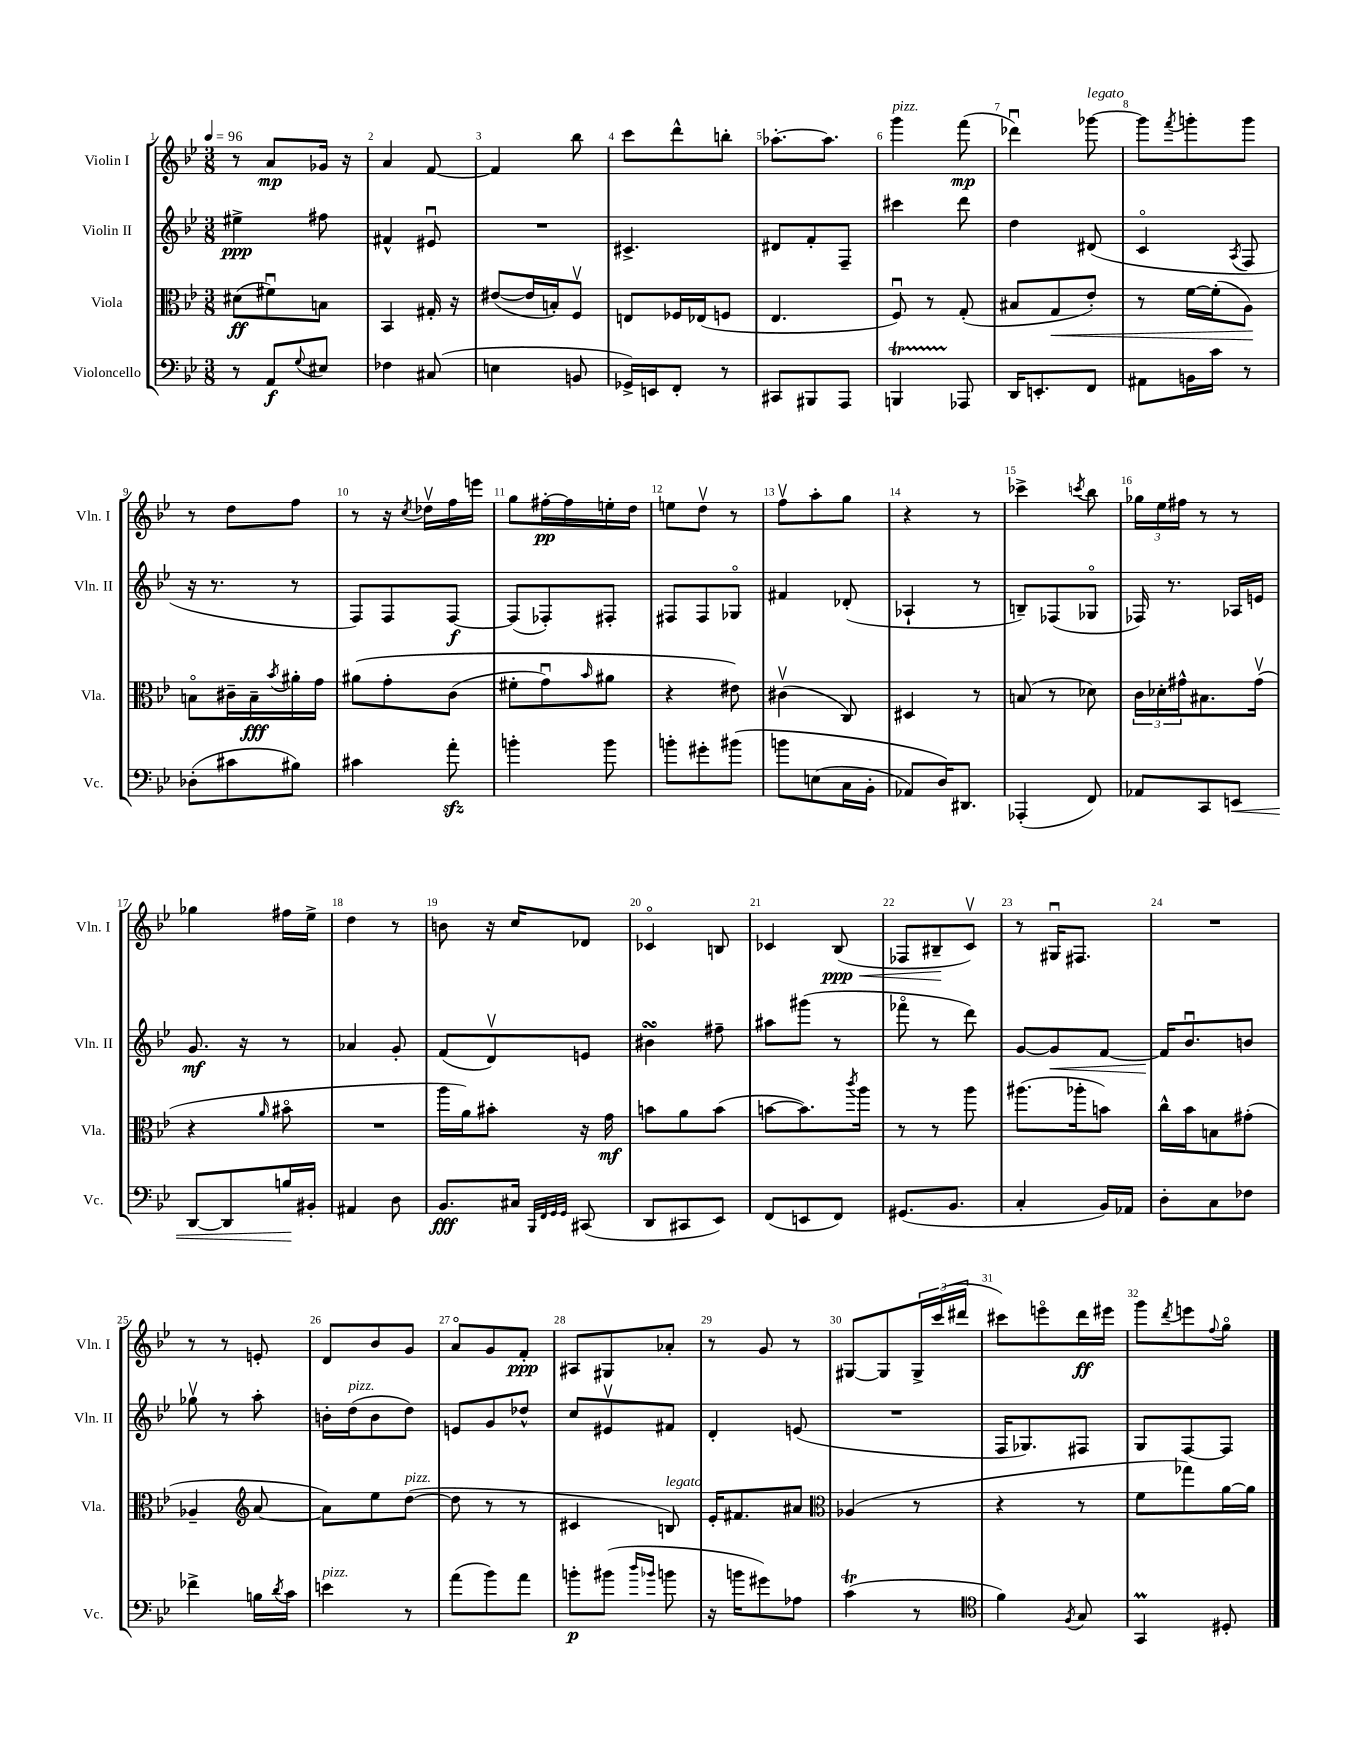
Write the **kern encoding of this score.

**kern	**kern	**kern	**kern
*staff4	*staff3	*staff2	*staff1
*clefF4	*clefC3	*clefG2	*clefG2
*k[b-e-]	*k[b-e-]	*k[b-e-]	*k[b-e-]
*M3/8	*M3/8	*M3/8	*M3/8
*MM96	*MM96	*MM96	*MM96
8r	(8d#	4ee#^	8r
8AA	8f#u)	.	8a
8qqG	.	.	.
8E#	8B	8ff#	16g-
.	.	.	16r
=	=	=	=
4F-	4BB-	4f#^^	4a
(8C#	16G#'	8e#u	[8f
.	16r	.	.
=	=	=	=
4E	([8e#	4.r	4f]
.	16e#]	.	.
.	16B')	.	.
8BB	8Fv	.	8bb-
=	=	=	=
16GG-^)	8E	4.c#^	8ccc
16EE	.	.	.
8FF'	16F-	.	8ddd^^
.	(16E-	.	.
8r	8F	.	8bb'
=	=	=	=
8CC#	4.E-	8d#	[8.aa-'
8BBB#	.	8f'	.
.	.	.	8.aa-]
8AAA	.	8F~	.
=	=	=	=
4BBB	8Fu)	4ccc#	4ggg
.	8r	.	.
8AAA-	(8G'	8ddd	(8fff
=	=	=	=
16DD	8B#	4dd	4ddd-u)
8.EE'	.	.	.
.	8G	.	.
8FF	8e-')	(8d#	[8ggg-
=	=	=	=
8AA#	8r	4co	8ggg-]
.	.	.	8qfff
16BB	[16f	.	8ggg'
16c	(16f']	.	.
.	.	8qA	.
8r	8A)	8F	8ggg
=	=	=	=
(8D-'	8Bo	16r	8r
.	.	8.r	.
8c#	16c#~	.	8dd
.	16B~	.	.
.	8qb-	.	.
8B#)	16a#'	8r	8ff
.	16g	.	.
=	=	=	=
4c#	&(8a#	8F)	8r
.	8g'	8F	16r
.	.	.	8qcc
.	.	.	16dd-v
8a'	(8c	[8F	16ff
.	.	.	16eee
=	=	=	=
4b'	8f#'	(8F]	8gg
.	8gu)	8F-')	[16ff#'
.	.	.	16ff#]
.	16qqb-	.	.
8b	8a#	8F#'	16ee'
.	.	.	16dd
=	=	=	=
8b'	4r	8F#	8ee
8g#'	.	8F#	8ddv
&(8b#	8e#&)	8G-o	8r
=	=	=	=
8b	(4c#v	4f#	8ffv
(8E	.	.	8aa'
16C	8C)	(8d-'	8gg
16BB-'	.	.	.
=	=	=	=
8AA-)	4D#	4A-`	4r
16D&)	.	.	.
8.DD#	.	.	.
.	8r	8r	8r
=	=	=	=
(4AAA-'	(8B	8B~)	4ccc-^
.	8r	(8F-	.
.	.	.	8qccc
8FF)	8d-)	8G-o	8bb-
=	=	=	=
8AA-	24c	16F-)	24gg-
.	24d-'	.	24ee-
.	.	8.r	.
.	24g#^^	.	24ff#
8CC	8.B#	.	8r
8EE	.	16A-	8r
.	(16g#v	16e	.
=	=	=	=
[8DD	4r	8.g	4gg-
8DD]	.	.	.
.	.	16r	.
.	16qqa	.	.
16B	8b#o	8r	16ff#
16BB#'	.	.	16ee-^
=	=	=	=
4AA#	4.r	4a-	4dd
8D	.	8g'	8r
=	=	=	=
8.BB-	16aa	(8f	8b
.	16a)	.	.
.	8b#'	8dv)	16r
16C#	.	.	16cc
32qqBBB-	.	.	.
32qqFF	.	.	.
32qqGG	.	.	.
32qqGG	.	.	.
(8CC#	16r	8e	8d-
.	16g	.	.
=	=	=	=
8DD	8b	4b#	4c-o
8CC#	8a	.	.
8EE-)	(8b	8ff#~	8B
=	=	=	=
(8FF	[8b	8aa#	4c-
8EE	8.b])	(8ggg#	.
8FF)	.	8r	(8B-
.	8qccc	.	.
.	16aa	.	.
=	=	=	=
(8.GG#	8r	8fff-o	8F-
.	8r	8r	8B#~
8.BB-	.	.	.
.	8aa	8ddd)	8cv)
=	=	=	=
4C'	(8.aa#	[8g	8r
.	.	8g]	16G#u
.	16aa-'	.	8.F#
16BB-)	8b)	[8f	.
16AA-	.	.	.
=	=	=	=
8D'	16cc^^	16f]	4.r
.	16b-	8.b-u	.
8C	8B	.	.
8F-	(8g#'	8b	.
=	=	=	=
4f-^	4A-~	8gg-v	8r
.	.	8r	8r
*	*clefG2	*	*
16B	[8a	8aa'	8e'
8qd	.	.	.
16c	.	.	.
=	=	=	=
4e	8a])	16b'	8d
.	.	(16dd	.
.	8ee-	8b	8b-
8r	([8dd	8dd)	8g
=	=	=	=
(8a	8dd]	8e	8ao
8b-)	8r	8g	8g
8a	8r	8dd-^^	8f'
=	=	=	=
8b'	4c#	8cc	8A#
(8b#	.	8e#v	8G#
16qqdd	.	.	.
16qqb-	.	.	.
8b	8B)	8f#	8a-'
=	=	=	=
16r	16e-'	4d'	8r
16b	8.f#	.	.
8g#)	.	.	8g
8A-	8a#	(8e	8r
=	=	=	=
*	*clefC3	*	*
(4c	(4A-	4.r	[8G#
.	.	.	8G#]
8r	8r	.	24G#^
.	.	.	(24ccc
.	.	.	24ddd#
=	=	=	=
*clefC4	*	*	*
4f)	4r	16F	8ccc#)
.	.	8.G-)	.
.	.	.	8eeeo
8qF	.	.	.
8G	8r	8F#	16ddd
.	.	.	16eee#
=	=	=	=
4GG	8f	8G	8ggg
.	.	.	8qddd
.	8gg-)	[8F	8eee
.	.	.	8qqff
8D#'	[16a	8F]	8ggo
.	16a]	.	.
==	==	==	==
*-	*-	*-	*-
